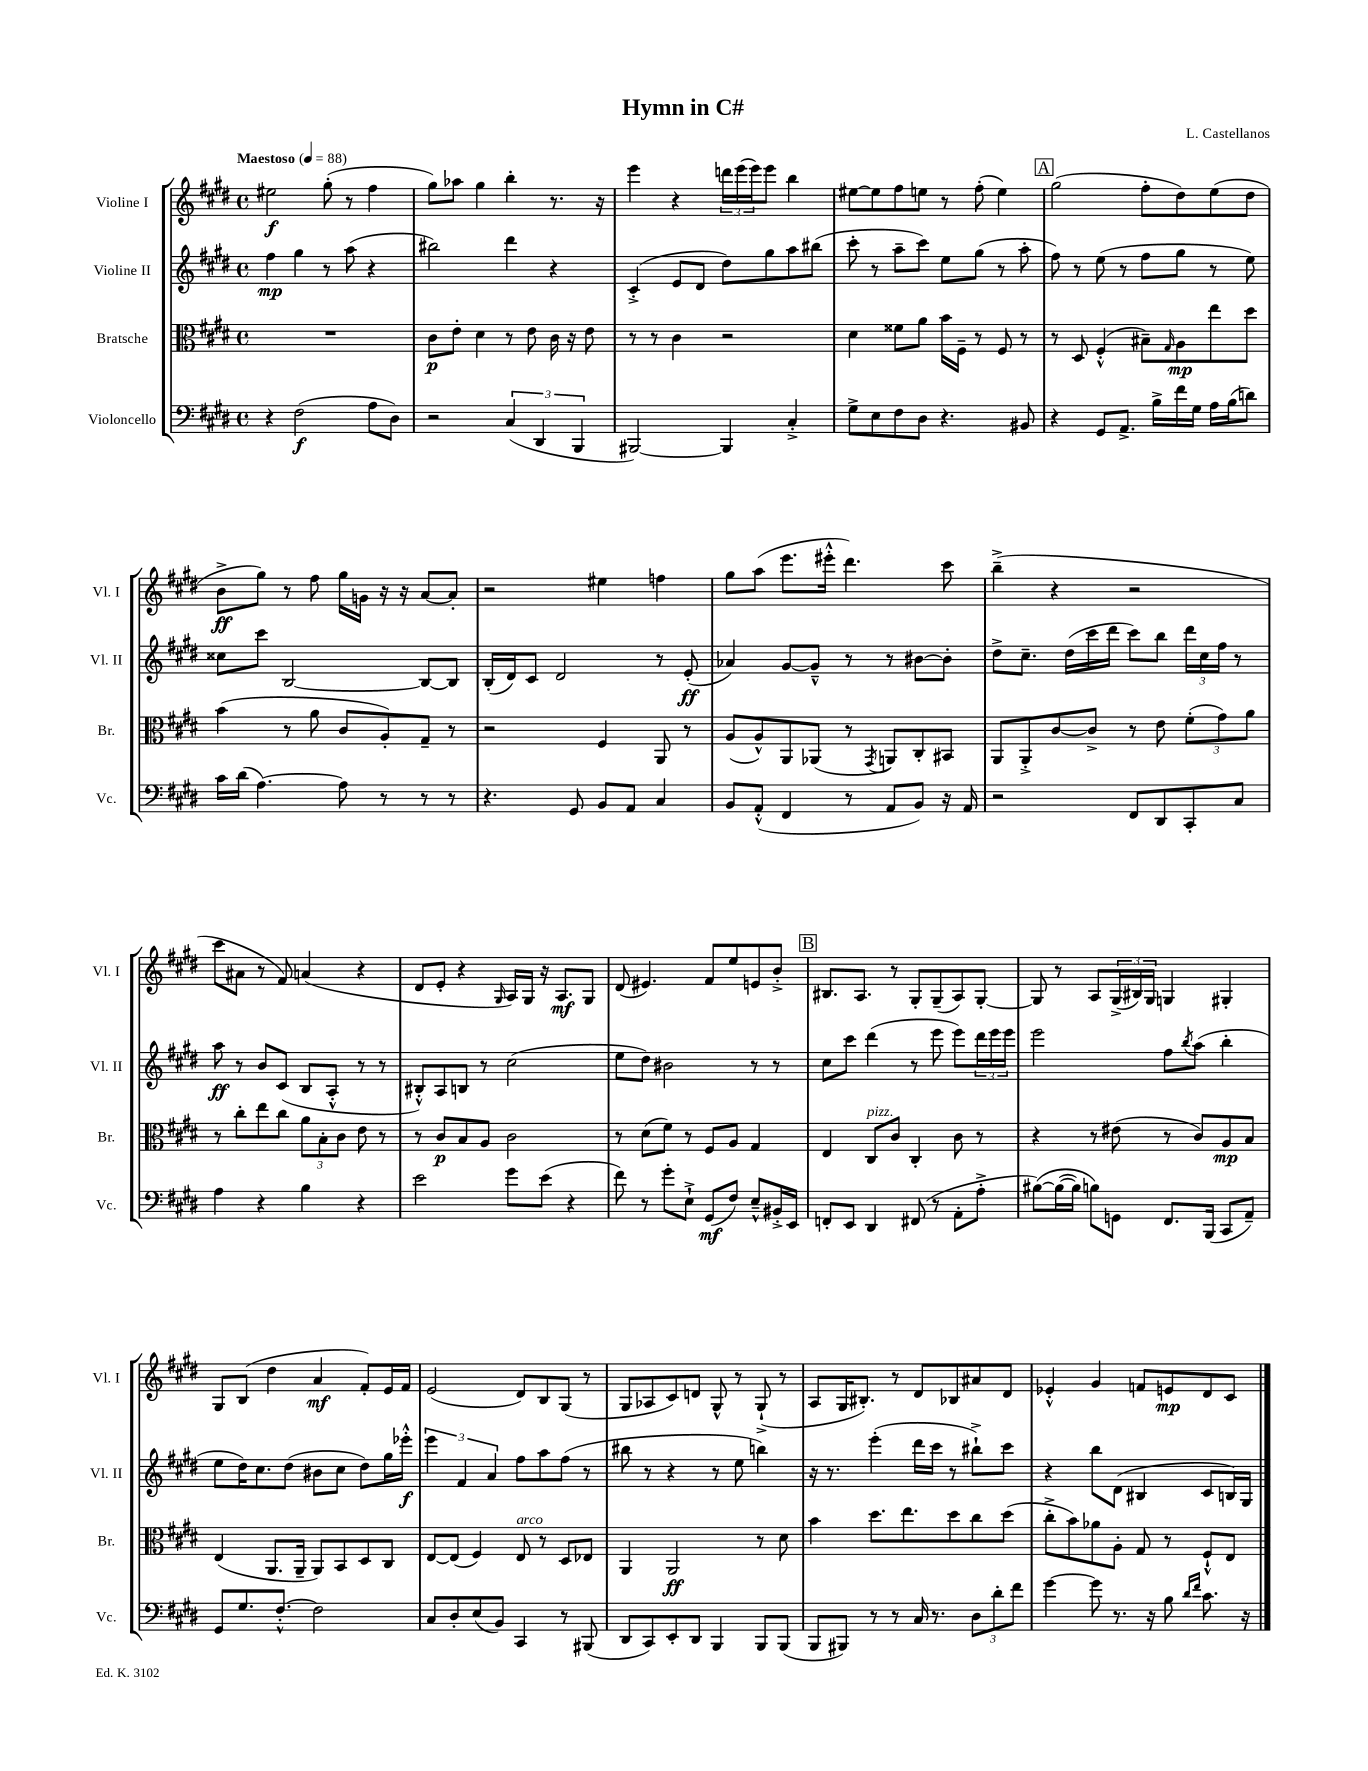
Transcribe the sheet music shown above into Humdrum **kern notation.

**kern	**dynam	**kern	**dynam	**kern	**dynam	**kern	**dynam
*part4	*part4	*part3	*part3	*part2	*part2	*part1	*part1
*staff4	*staff4	*staff3	*staff3	*staff2	*staff2	*staff1	*staff1
*I"Violoncello	*	*I"Bratsche	*	*I"Violine II	*	*I"Violine I	*
*I'Vc.	*	*I'Br.	*	*I'Vl. II	*	*I'Vl. I	*
*clefF4	*	*clefC3	*	*clefG2	*	*clefG2	*
*k[f#c#g#d#]	*	*k[f#c#g#d#]	*	*k[f#c#g#d#]	*	*k[f#c#g#d#]	*
*M4/4	*	*M4/4	*	*M4/4	*	*M4/4	*
*met(c)	*	*met(c)	*	*met(c)	*	*met(c)	*
*MM88	*	*MM88	*	*MM88	*	*MM88	*
=1	=1	=1	=1	=1	=1	=1	=1
!	!	!	!	!	!	!LO:TX:a:B:t=Maestoso	!
4r	.	1r	.	4ff#\	mp	2ee#X\	f
(2F#\	f	.	.	4gg#\	.	.	.
.	.	.	.	8r	.	(8gg#'\	.
.	.	.	.	(8aa\	.	8r	.
8A\L	.	.	.	4r	.	4ff#\	.
8D#\J)	.	.	.	.	.	.	.
=2	=2	=2	=2	=2	=2	=2	=2
2r	.	8c#\L	p	2bb#X\)	.	8gg#\L)	.
.	.	8e'\J	.	.	.	8aa-X\J	.
.	.	4d#\	.	.	.	4gg#\	.
(6C#/	.	8r	.	4ddd#\	.	4bb'\	.
.	.	8e\	.	.	.	.	.
6DD#/	.	.	.	.	.	.	.
.	.	16c#\	.	4r	.	8.r	.
.	.	16r	.	.	.	.	.
6BBB/	.	.	.	.	.	.	.
.	.	8e\	.	.	.	.	.
.	.	.	.	.	.	16r	.
=3	=3	=3	=3	=3	=3	=3	=3
[2BBB#X/)	.	8r	.	(4c#'^/	.	4eee\	.
.	.	8r	.	.	.	.	.
.	.	4c#\	.	8e/L	.	4r	.
.	.	.	.	8d#/J	.	.	.
4BBB#/]	.	2r	.	8dd#\L)	.	24dddn\LL	.
.	.	.	.	.	.	(24eee\	.
.	.	.	.	.	.	24eee\J)	.
.	.	.	.	8gg#\	.	8eee\J	.
4C#'^/	.	.	.	8aa\	.	4bb\	.
.	.	.	.	(8bb#X\J	.	.	.
=4	=4	=4	=4	=4	=4	=4	=4
8G#^\L	.	4d#\	.	8ccc#'\	.	[8ee#X\L	.
8E\	.	.	.	8r	.	8ee#\]	.
8F#\	.	8f##X\L	.	8aa~\L	.	8ff#\	.
8D#\J	.	8a\J	.	8ccc#\J)	.	8een\J	.
4.r	.	16b\LL	.	8ee\L	.	8r	.
.	.	16F#~\JJ	.	.	.	.	.
.	.	8r	.	(8gg#\J	.	(8ff#'\	.
.	.	8F#/	.	8r	.	4ee\)	.
8BB#X/	.	8r	.	8aa'\	.	.	.
!!LO:REH:place=s1:t=A
=5	=5	=5	=5	=5	=5	=5	=5
4r	.	8r	.	8ff#\)	.	(2gg#\	.
.	.	8D#/	.	8r	.	.	.
8GG#/L	.	(4F#'^^/	.	(8ee\	.	.	.
8.AA^/J	.	.	.	8r	.	.	.
.	.	8B#X~\L)	.	8ff#\L	.	8ff#'\L	.
16B^\LL	.	.	.	.	.	.	.
.	.	16qqG#/	.	.	.	.	.
16f#\	.	8A\	mp	8gg#\J	.	8dd#\)	.
16G#\JJ	.	.	.	.	.	.	.
16A\LL	.	8ee\	.	8r	.	(8ee\	.
(16B\J	.	.	.	.	.	.	.
8dn\J)	.	8dd#\J	.	8ee\)	.	8dd#\J	.
!!LO:LB:g=z
=6	=6	=6	=6	=6	=6	=6	=6
16c#\LL	.	(4b\	.	8cc##X\L	.	8b^\L	ff
(16d#\JJ	.	.	.	.	.	.	.
[4.A\)	.	.	.	8ccc#\J	.	8gg#\J)	.
.	.	8r	.	[2B/	.	8r	.
.	.	8a\	.	.	.	8ff#\	.
8A\]	.	8c#/L	.	.	.	16gg#\LL	.
.	.	.	.	.	.	16gn\JJ	.
8r	.	8A'/)	.	.	.	16r	.
.	.	.	.	.	.	16r	.
8r	.	8G#~/J	.	8B/L_	.	[8a/L	.
8r	.	8r	.	8B/J]	.	8a'/J]	.
=7	=7	=7	=7	=7	=7	=7	=7
4.r	.	2r	.	(16B'/LL	.	2r	.
.	.	.	.	16d#/J)	.	.	.
.	.	.	.	8c#/J	.	.	.
.	.	.	.	2d#/	.	.	.
8GG#/	.	.	.	.	.	.	.
8BB/L	.	4F#/	.	.	.	4ee#X\	.
8AA/J	.	.	.	.	.	.	.
4C#/	.	8AA/	.	8r	.	4ffn\	.
.	.	8r	.	(8e'/	ff	.	.
=8	=8	=8	=8	=8	=8	=8	=8
8BB/L	.	(8A/L	.	4a-X/)	.	8gg#\L	.
(8AA'^^/J	.	8A^^/)	.	.	.	(8aa\J	.
4FF#/	.	8AA/	.	[8g#/L	.	8.eee\L	.
.	.	(8AA-X/J	.	8g#~^^/J]	.	.	.
.	.	.	.	.	.	16eee#X'^^\Jk	.
8r	.	8r	.	8r	.	4.ddd#\)	.
.	.	8qGG#/	.	.	.	.	.
8AA/L	.	8AAn/L)	.	8r	.	.	.
8BB/J)	.	8C#'/	.	[8b#X\L	.	.	.
16r	.	8BB#X/J	.	8b#'\J]	.	8ccc#\	.
16AA/	.	.	.	.	.	.	.
=9	=9	=9	=9	=9	=9	=9	=9
2r	.	8AA/L	.	8dd#^\L	.	(4bb~^\	.
.	.	8AA'^/	.	8.cc#~\J	.	.	.
.	.	[8c#/	.	.	.	4r	.
.	.	.	.	(16dd#\LL	.	.	.
.	.	8c#^/J]	.	16ccc#\	.	.	.
.	.	.	.	16ddd#\JJ	.	.	.
8FF#/L	.	8r	.	8ccc#\L)	.	2r	.
8DD#/	.	8e\	.	8bb\J	.	.	.
8CC#'/	.	(12f#'\L	.	24ddd#\LL	.	.	.
.	.	.	.	24cc#\	.	.	.
.	.	12g#\)	.	24ff#\JJ	.	.	.
8C#/J	.	.	.	8r	.	.	.
.	.	12a\J	.	.	.	.	.
!!LO:LB:g=z
=10	=10	=10	=10	=10	=10	=10	=10
4A\	.	8r	.	8aa\	ff	8ccc#\L	.
.	.	8cc#'\L	.	8r	.	8a#X\J	.
4r	.	8ee\	.	8b/L	.	8r	.
.	.	8cc#\J	.	(8c#/J	.	8f#/)	.
4B\	.	12a\L	.	8B/L	.	(4an/	.
.	.	12B'\	.	.	.	.	.
.	.	.	.	8A'^^/J	.	.	.
.	.	12c#\J	.	.	.	.	.
4r	.	8e\	.	8r	.	4r	.
.	.	8r	.	8r	.	.	.
=11	=11	=11	=11	=11	=11	=11	=11
2e\	.	8r	.	8B#X'^^/L)	.	8d#/L	.
.	.	8c#/L	p	8A/	.	8e'/J	.
.	.	8B/	.	8Bn/J	.	4r	.
.	.	8A/J	.	8r	.	.	.
.	.	.	.	.	.	16qqG#/	.
8g#\L	.	2c#\	.	(2cc#\	.	16A/LL)	.
.	.	.	.	.	.	16G#/JJ	.
(8e\J	.	.	.	.	.	16r	.
.	.	.	.	.	.	8.A/L	mf
4r	.	.	.	.	.	.	.
.	.	.	.	.	.	8G#/J	.
=12	=12	=12	=12	=12	=12	=12	=12
8f#\)	.	8r	.	8ee\L	.	(8d#/	.
8r	.	(8d#\L	.	8dd#\J)	.	4.e#X/)	.
8g#'\L	.	8f#\J)	.	2b#X\	.	.	.
8E`^\J	.	8r	.	.	.	.	.
(8GG#/L	mf	8F#/L	.	.	.	8f#/L	.
8F#/J)	.	8A/J	.	.	.	8ee/	.
8E~^^/L	.	4G#/	.	8r	.	8en/	.
16BB#X'^/L	.	.	.	8r	.	8b'^/J	.
16EE/JJ	.	.	.	.	.	.	.
!!LO:REH:place=s1:t=B
=13	=13	=13	=13	=13	=13	=13	=13
8FFn'/L	.	4E/	.	8cc#\L	.	8.B#X/L	.
8EE/J	.	.	.	8ccc#\J	.	.	.
.	.	.	.	.	.	8.A/J	.
!	!	!LO:TX:a:i:t=pizz.	!	!	!	!	!
4DD#/	.	8C#/L	.	(4ddd#\	.	.	.
.	.	8c#/J	.	.	.	8r	.
(8FF#X/	.	4C#'/	.	8r	.	8G#'/L	.
8r	.	.	.	8eee\	.	(8G#~/	.
8AA'\L	.	8c#\	.	8eee\L)	.	8A/)	.
8A'^\J	.	8r	.	24ddd#\L	.	[8G#'/J	.
.	.	.	.	24eee\	.	.	.
.	.	.	.	24eee\JJ	.	.	.
=14	=14	=14	=14	=14	=14	=14	=14
([8B#X\L)	.	4r	.	2eee\	.	8G#/]	.
(16B#\L_	.	.	.	.	.	8r	.
16B#\JJ])	.	.	.	.	.	.	.
8Bn\L)	.	8r	.	.	.	8A/L	.
8GGn\J	.	(8e#X\	.	.	.	(24G#^/L	.
.	.	.	.	.	.	24B#X/)	.
.	.	.	.	.	.	24G#/JJ	.
8.FF#/L	.	8r	.	8ff#\L	.	4Gn/	.
.	.	.	.	8qbb/	.	.	.
.	.	8c#/L)	.	(8aa\J	.	.	.
(16BBB/Jk	.	.	.	.	.	.	.
8CC#/L	.	8A/	mp	4bb'\	.	4G#X'/	.
8AA~/J)	.	8B/J	.	.	.	.	.
!!LO:LB:g=z
=15	=15	=15	=15	=15	=15	=15	=15
8GG#/L	.	(4E/	.	8ee\L	.	8G#/L	.
8.G#/	.	.	.	16dd#\K)	.	(8B/J	.
.	.	.	.	8.cc#\	.	.	.
.	.	8.AA/L	.	.	.	4dd#\	.
[8.F#'^^/J	.	.	.	.	.	.	.
.	.	.	.	(8dd#\J	.	.	.
.	.	16AA~/Jk	.	.	.	.	.
2F#\]	.	8AA/L)	.	8b#X\L	.	4a/	mf
.	.	8BB/	.	8cc#\J	.	.	.
.	.	8D#/	.	8dd#\L)	.	8f#'/L)	.
.	.	8C#/J	.	16gg#\L	.	16e/L	.
.	.	.	.	16eee-X'^^\JJ	f	16f#/JJ	.
=16	=16	=16	=16	=16	=16	=16	=16
8C#/L	.	[8E/L	.	6eee\	.	(2e/	.
8D#'/	.	(8E/J]	.	.	.	.	.
.	.	.	.	6f#/	.	.	.
(8E/	.	4F#/)	.	.	.	.	.
.	.	.	.	6a/	.	.	.
8BB/J)	.	.	.	.	.	.	.
!	!	!LO:TX:a:i:t=arco	!	!	!	!	!
4CC#/	.	8E/	.	8ff#\L	.	8d#/L)	.
.	.	8r	.	8aa\	.	8B/	.
8r	.	8D#/L	.	(8ff#\J	.	(8G#/J	.
(8BBB#X/	.	8E-X/J	.	8r	.	8r	.
=17	=17	=17	=17	=17	=17	=17	=17
8DD#/L	.	4AA/	.	8bb#X\	.	8G#/L	.
8CC#/)	.	.	.	8r	.	8A-X/	.
8EE'/	.	2AA/	ff	4r	.	8c#/)	.
8DD#/J	.	.	.	.	.	8dn/J	.
4BBB/	.	.	.	8r	.	8G#^^/	.
.	.	.	.	8ee\	.	8r	.
8BBB/L	.	8r	.	4bbn\)	.	(8G#`^/	.
(8BBB/J	.	8d#\	.	.	.	8r	.
=18	=18	=18	=18	=18	=18	=18	=18
8BBB/L	.	4b\	.	16r	.	8A/L	.
.	.	.	.	8.r	.	.	.
8BBB#X/J)	.	.	.	.	.	16G#/K	.
.	.	.	.	.	.	8.B#X'/J)	.
8r	.	8.dd#\L	.	(4eee'\	.	.	.
8r	.	.	.	.	.	8r	.
.	.	8.ee\	.	.	.	.	.
16C#/	.	.	.	16ddd#\LL	.	8d#/L	.
8.r	.	.	.	16ccc#\JJ	.	.	.
.	.	8dd#\	.	8r	.	8B-X/	.
12D#\L	.	8cc#\	.	8bb#X`^\L)	.	8a#X/	.
12d#'\	.	.	.	.	.	.	.
.	.	(8dd#\J	.	8ccc#\J	.	8d#/J	.
12f#\J	.	.	.	.	.	.	.
=19	=19	=19	=19	=19	=19	=19	=19
[4g#\	.	8cc#'^\L	.	4r	.	4e-X'^^/	.
.	.	8b\)	.	.	.	.	.
8g#\]	.	8a-X\	.	8bb\L	.	4g#/	.
8.r	.	8A'\J	.	(8d#\J	.	.	.
.	.	8G#/	.	4B#X/	.	8fn/L	.
16r	.	.	.	.	.	.	.
8B\	.	8r	.	.	.	8en/	mp
16qqd#/LL	.	.	.	.	.	.	.
16qqf#/JJ	.	.	.	.	.	.	.
8.c#\	.	8F#`^^/L	.	8c#/L	.	8d#/	.
.	.	8E/J	.	16Bn/L)	.	8c#/J	.
16r	.	.	.	16G#/JJ	.	.	.
==	==	==	==	==	==	==	==
*-	*-	*-	*-	*-	*-	*-	*-
